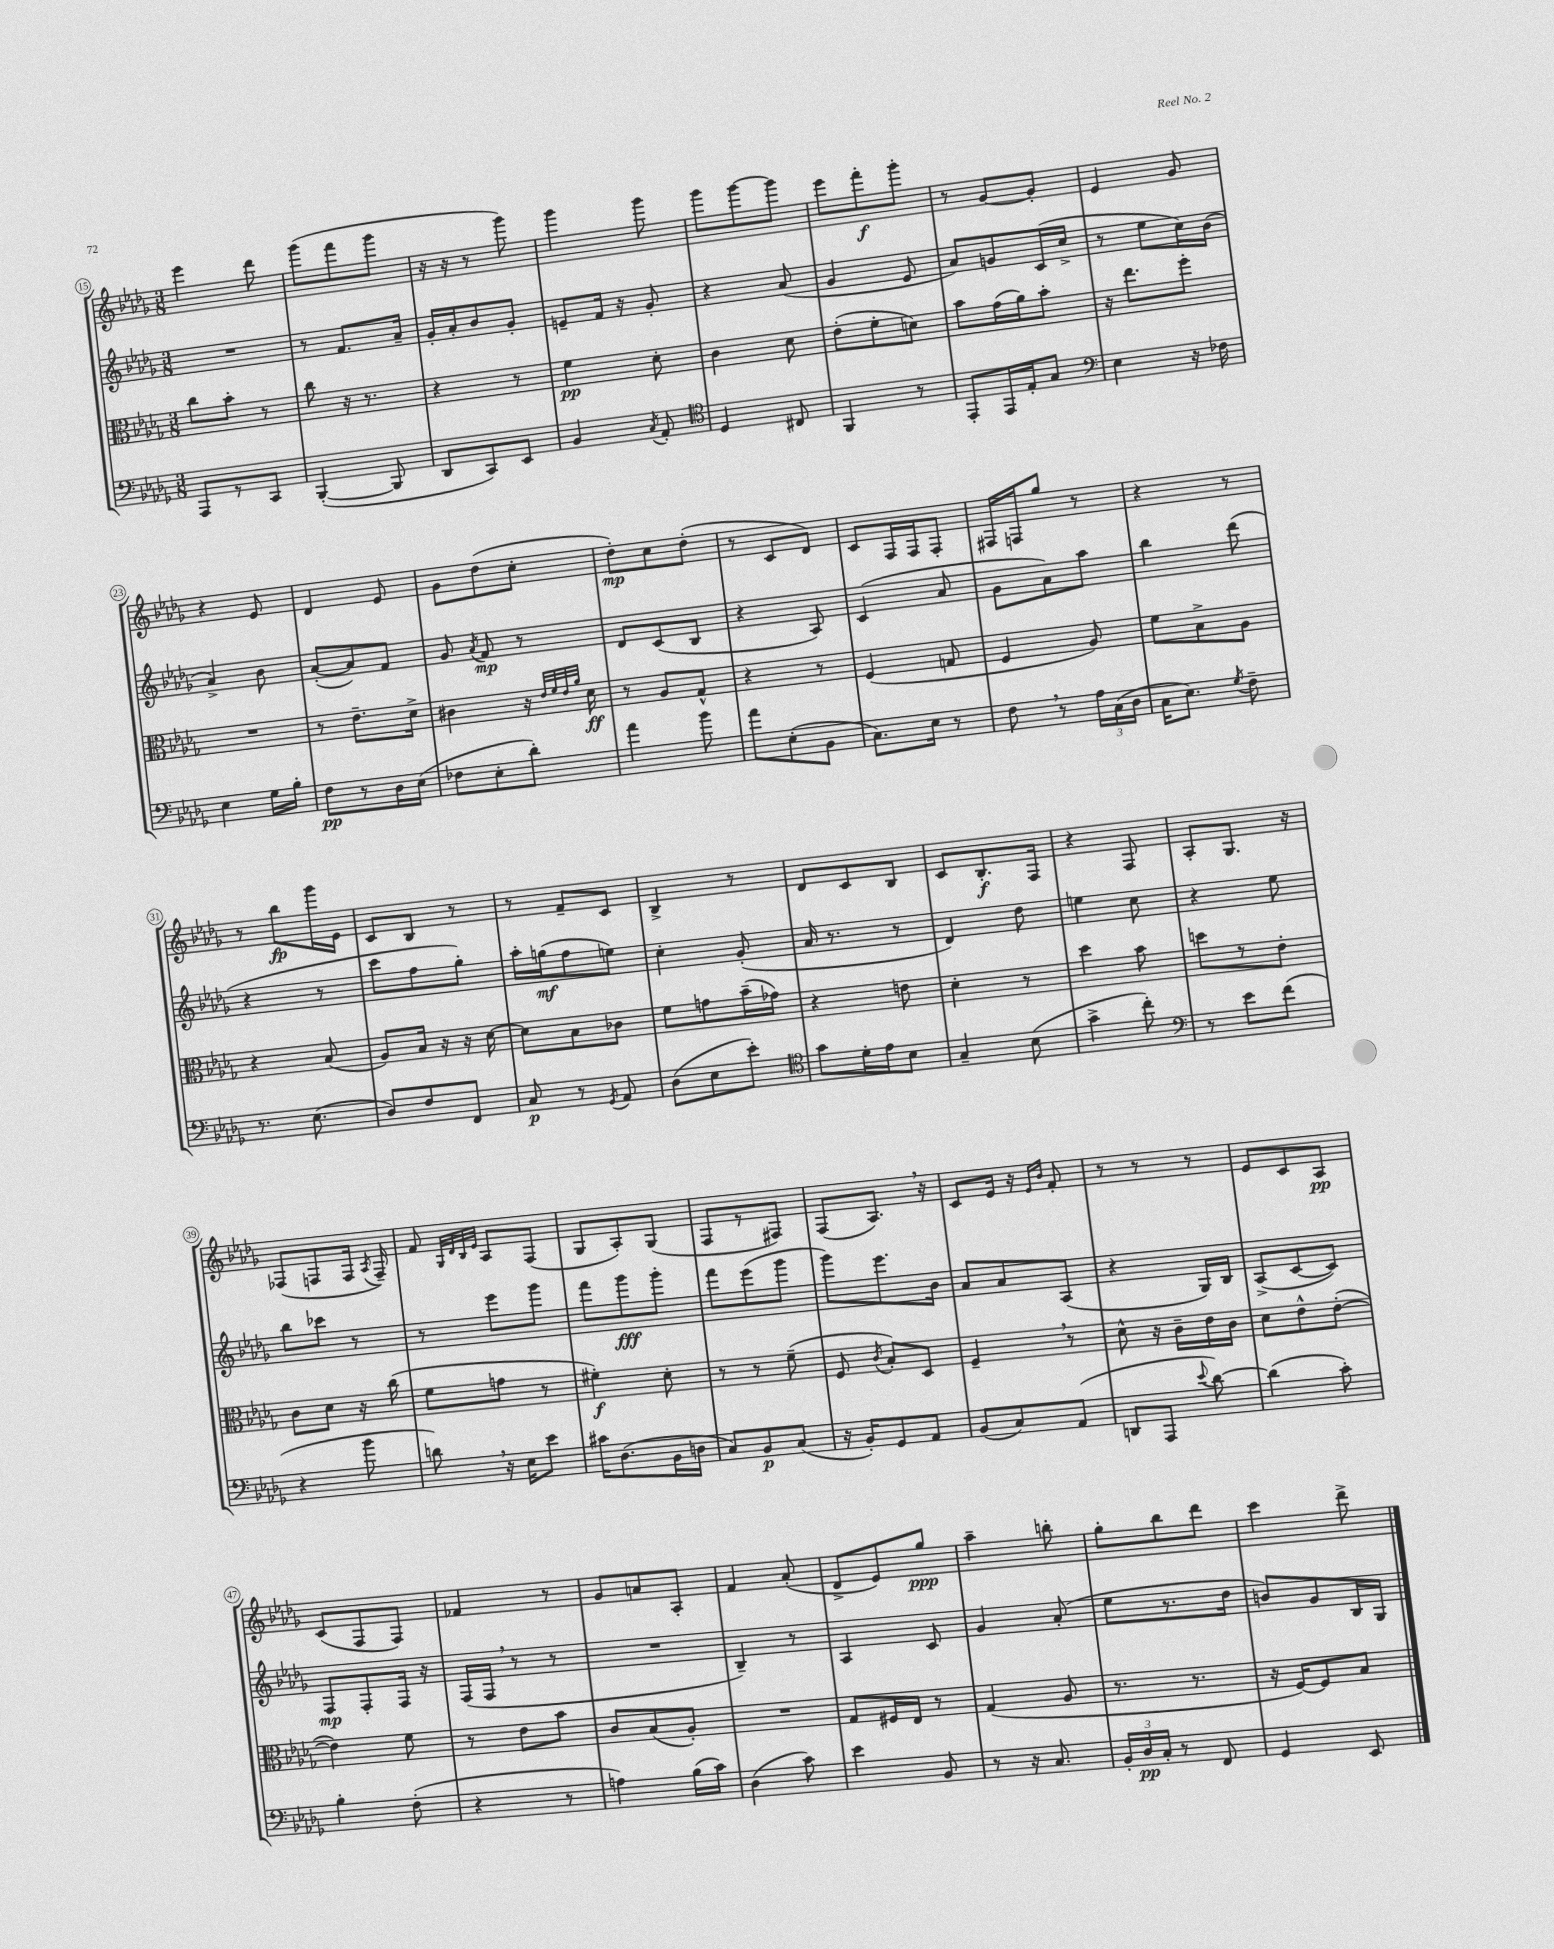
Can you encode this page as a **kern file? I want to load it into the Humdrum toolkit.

**kern	**dynam	**kern	**dynam	**kern	**dynam	**kern	**dynam
*part4	*part4	*part3	*part3	*part2	*part2	*part1	*part1
*staff4	*staff4	*staff3	*staff3	*staff2	*staff2	*staff1	*staff1
*clefF4	*	*clefC3	*	*clefG2	*	*clefG2	*
*k[b-e-a-d-g-]	*	*k[b-e-a-d-g-]	*	*k[b-e-a-d-g-]	*	*k[b-e-a-d-g-]	*
*M3/8	*	*M3/8	*	*M3/8	*	*M3/8	*
=15	=15	=15	=15	=15	=15	=15	=15
8AAA-/L	.	8cc\L	.	4.r	.	4eee-\	.
8r	.	8b-'\J	.	.	.	.	.
8CC/J	.	8r	.	.	.	8ddd-\	.
=16	=16	=16	=16	=16	=16	=16	=16
([4BBB-'/	.	8cc\	.	8r	.	(8ggg-\L	.
.	.	16r	.	8.f/L	.	8fff\	.
.	.	8.r	.	.	.	.	.
8BBB-/]	.	.	.	.	.	8ggg-\J	.
.	.	.	.	16a-~/Jk	.	.	.
=17	=17	=17	=17	=17	=17	=17	=17
8DD-/L	.	4r	.	16g-'/LL	.	16r	.
.	.	.	.	16a-'/J	.	16r	.
8CC/)	.	.	.	8b-/	.	8r	.
8EE-/J	.	8r	.	8g-'/J	.	8ggg-\)	.
=18	=18	=18	=18	=18	=18	=18	=18
4BB-/	.	4f\	pp	8en~/L	.	4ggg-\	.
.	.	.	.	16f/Jk	.	.	.
.	.	.	.	16r	.	.	.
8qC/	.	.	.	.	.	.	.
8AA-'/	.	8d-'\	.	8g-'/	.	8ggg-\	.
=19	=19	=19	=19	=19	=19	=19	=19
*clefC4	*	*	*	*	*	*	*
4D-/	.	4c\	.	4r	.	8ggg-\L	.
.	.	.	.	.	.	[8ggg-\	.
8C#X/	.	8d-\	.	(8a-/	.	8ggg-\J]	.
=20	=20	=20	=20	=20	=20	=20	=20
4FF/	.	(8e-'\L	.	4g-/	.	8eee-\L	.
.	.	8f'\	.	.	.	8fff'\	f
8r	.	8dn\J)	.	8e-/	.	8ggg-'\J	.
=21	=21	=21	=21	=21	=21	=21	=21
8EE-'/L	.	8b-\L	.	8a-/L)	.	8r	.
16EE-/L	.	(16g-\L	.	8gn/	.	[8g-/L	.
16E-'/J	.	16a-\J)	.	.	.	.	.
8G-/J	.	8b-'\J	.	(16c/L	.	8g-'/J]	.
.	.	.	.	16cc^/JJ	.	.	.
=22	=22	=22	=22	=22	=22	=22	=22
*clefF4	*	*	*	*	*	*	*
4E-\	.	16r	.	8r	.	4e-/	.
.	.	8.ee-\L	.	.	.	.	.
.	.	.	.	8ee-\L	.	.	.
16r	.	8ff'\J	.	16cc\L)	.	8g-/	.
16F-X\	.	.	.	(16b-\JJ	.	.	.
!!LO:LB:g=z
=23	=23	=23	=23	=23	=23	=23	=23
4E-\	.	4.r	.	4a-^/)	.	4r	.
16G-\LL	.	.	.	8b-\	.	8e-/	.
16B-'\JJ	.	.	.	.	.	.	.
=24	=24	=24	=24	=24	=24	=24	=24
8F\L	pp	8r	.	([8a-'/L	.	4d-/	.
8r	.	8.e-~\L	.	8a-/])	.	.	.
16D-\L	.	.	.	8f/J	.	8e-/	.
(16E-\JJ	.	16d-^\Jk	.	.	.	.	.
=25	=25	=25	=25	=25	=25	=25	=25
8F-X\L	.	4c#X\	.	8g-/	.	8g-\L	.
.	.	.	.	8qa-/	.	.	.
8E-'\	.	.	.	8f/	mp	(8dd-\	.
8d-'\J)	.	16r	.	8r	.	8cc'\J	.
.	.	32qqe-/LLL	.	.	.	.	.
.	.	32qqf/	.	.	.	.	.
.	.	32qqe-/	.	.	.	.	.
.	.	32qqa-/JJJ	.	.	.	.	.
.	.	16d-\	ff	.	.	.	.
=26	=26	=26	=26	=26	=26	=26	=26
4a-\	.	8r	.	8d-/L	.	8dd-'\L)	mp
.	.	8A-/L	.	(8c/	.	8cc\	.
8b-\	.	8G-^^/J	.	8B-/J	.	(8dd-'\J	.
=27	=27	=27	=27	=27	=27	=27	=27
8a-\L	.	4r	.	4r	.	8r	.
(8E-'\	.	.	.	.	.	8c/L	.
8BB-\J	.	8r	.	8A-/)	.	8d-/J)	.
=28	=28	=28	=28	=28	=28	=28	=28
8.C\L)	.	(4F/	.	(4c/	.	8c/L	.
.	.	.	.	.	.	16F/L	.
16E-\Jk	.	.	.	.	.	16F/J	.
8r	.	8Gn/	.	8a-/	.	8F'/J	.
=29	=29	=29	=29	=29	=29	=29	=29
8F,\	.	4F/	.	8g-\L	.	16F#X/LL	.
.	.	.	.	.	.	16Fn/J	.
8r	.	.	.	8a-\)	.	8gg-/J	.
24A-\LL	.	8A-/)	.	8aa-\J	.	8r	.
(24C\	.	.	.	.	.	.	.
24D-\JJ	.	.	.	.	.	.	.
=30	=30	=30	=30	=30	=30	=30	=30
16C\KL	.	8f\L	.	4bb-\	.	4r	.
8.E-\J)	.	.	.	.	.	.	.
.	.	8B-^\	.	.	.	.	.
8qG-/	.	.	.	.	.	.	.
8F~\	.	8A-\J	.	(8ddd-\	.	8r	.
!!LO:LB:g=z
=31	=31	=31	=31	=31	=31	=31	=31
8.r	.	4r	.	4r	.	8r	.
.	.	.	.	.	.	8bb-\L	fp
(8.E-\	.	.	.	.	.	.	.
.	.	(8B-/	.	8r	.	16ggg-\L	.
.	.	.	.	.	.	16e-\JJ	.
=32	=32	=32	=32	=32	=32	=32	=32
8D-/L)	.	8A-/L)	.	8ccc\L	.	8c/L	.
8F/	.	16B-/Jk	.	8ff\	.	8B-/J	.
.	.	16r	.	.	.	.	.
8FF/J	.	16r	.	8gg-'\J)	.	8r	.
.	.	[16d-\	.	.	.	.	.
=33	=33	=33	=33	=33	=33	=33	=33
8C/	p	8d-\L]	.	16aa-'\LL	.	8r	.
.	.	.	.	(16ggn\J	mf	.	.
8r	.	8B-\	.	8ff\	.	8f~/L	.
8qGG-/	.	.	.	.	.	.	.
8AA-/	.	8c-X\J	.	8een\J)	.	8c/J	.
=34	=34	=34	=34	=34	=34	=34	=34
(8D-\L	.	8f\L	.	4cc'\	.	4B-^/	.
8E-\	.	8gn\	.	.	.	.	.
8e-'\J)	.	(16b-~\L	.	(8g-'/	.	8r	.
.	.	16g-X\JJ)	.	.	.	.	.
=35	=35	=35	=35	=35	=35	=35	=35
*clefC4	*	*	*	*	*	*	*
8g-\L	.	4r	.	16a-/	.	8d-/L	.
.	.	.	.	8.r	.	.	.
16d-'\L	.	.	.	.	.	8c/	.
16e-\J	.	.	.	.	.	.	.
8B-\J	.	8en\	.	8r	.	8B-/J	.
=36	=36	=36	=36	=36	=36	=36	=36
4G-~/	.	4d-'\	.	4d-/)	.	8c/L	.
.	.	.	.	.	.	8.B-'/	f
(8B-\	.	8r	.	8dd-\	.	.	.
.	.	.	.	.	.	16F/Jk	.
=37	=37	=37	=37	=37	=37	=37	=37
4g-^\	.	4dd-\	.	4een\	.	4r	.
8cc'\)	.	8b-\	.	8cc\	.	8F/	.
=38	=38	=38	=38	=38	=38	=38	=38
*clefF4	*	*	*	*	*	*	*
8r	.	8ddn\L	.	4r	.	8A-'/L	.
8e-\L	.	8r	.	.	.	8.G-/J	.
(8f\J	.	8e-'\J	.	8ee-\	.	.	.
.	.	.	.	.	.	16r	.
!!LO:LB:g=z
=39	=39	=39	=39	=39	=39	=39	=39
4r	.	8c\L	.	8bb-\L	.	(8F-X/L	.
.	.	8d-\J	.	8ccc-X\J	.	8Fn/	.
8b-\	.	16r	.	8r	.	16F/Jk	.
.	.	.	.	.	.	8qA-/	.
.	.	(16cc\	.	.	.	16F~/)	.
=40	=40	=40	=40	=40	=40	=40	=40
8dn,\)	.	8f\L	.	8r	.	8f/	.
.	.	.	.	.	.	32qqG-/LLL	.
.	.	.	.	.	.	32qqd-/	.
.	.	.	.	.	.	32qqB-/	.
.	.	.	.	.	.	32qqe-/JJJ	.
16r	.	8gn\J	.	8eee-\L	.	8A-/L	.
16E-\KL	.	.	.	.	.	.	.
8e-\J	.	8r	.	8ggg-\J	.	(8F/J	.
=41	=41	=41	=41	=41	=41	=41	=41
16c#X\KL	.	4f#X'\)	f	8fff\L	.	8G-/L	.
(8.D-\	.	.	.	.	.	.	.
.	.	.	.	8ggg-\	fff	8A-'/)	.
16BB-\L	.	8d-'\	.	8ggg-'\J	.	(8G-/J	.
16Dn\JJ	.	.	.	.	.	.	.
=42	=42	=42	=42	=42	=42	=42	=42
8C/L)	.	8r	.	8fff\L	.	8F/L	.
8BB-/	p	8r	.	(8eee-\	.	8r	.
(8C/J	.	(8f~\	.	8ggg-\J	.	8F#X/J)	.
=43	=43	=43	=43	=43	=43	=43	=43
16r	.	8F/	.	8ggg-\L)	.	(8F/L	.
16BB-'/KL)	.	.	.	.	.	.	.
.	.	8qc/	.	.	.	.	.
8GG-/	.	8B-'/L)	.	8.eee-\	.	8.A-,/J)	.
8AA-/J	.	8D-/J	.	.	.	.	.
.	.	.	.	16b-\Jk	.	16r	.
=44	=44	=44	=44	=44	=44	=44	=44
(8BB-/L	.	4F~,/	.	8a-/L	.	8c/L	.
8C/)	.	.	.	8a-/	.	16e-/Jk	.
.	.	.	.	.	.	16r	.
.	.	.	.	.	.	16qqe-/LL	.
.	.	.	.	.	.	16qqb-/JJ	.
(8AA-/J	.	8r	.	(8A-/J	.	8f'/	.
=45	=45	=45	=45	=45	=45	=45	=45
8DDn/L	.	8d-^^\	.	4r	.	8r	.
8AAA-/J	.	16r	.	.	.	8r	.
.	.	16c~\LL	.	.	.	.	.
8qqe-/	.	.	.	.	.	.	.
[8d-\)	.	16e-\	.	16G-/LL)	.	8r	.
.	.	16c\JJ	.	16B-/JJ	.	.	.
=46	=46	=46	=46	=46	=46	=46	=46
(4d-\]	.	8d-\L	.	(8A-^/L	.	8e-/L	.
.	.	8e-^^\	.	[8c/	.	8c/	.
8c'\)	.	([8e-'\J	.	8c/J])	.	8A-/J	pp
!!LO:LB:g=z
=47	=47	=47	=47	=47	=47	=47	=47
4B-'\	.	4e-\])	.	8F/L	mp	(8c/L	.
.	.	.	.	8F'/	.	8F/	.
(8F'\	.	8f\	.	16F/Jk	.	8F/J)	.
.	.	.	.	16r	.	.	.
=48	=48	=48	=48	=48	=48	=48	=48
4r	.	8r	.	(16F/LL	.	4f-X/	.
.	.	.	.	16F,/JJ	.	.	.
.	.	8e-\L	.	8r	.	.	.
8r	.	8b-\J	.	8r	.	8r	.
=49	=49	=49	=49	=49	=49	=49	=49
4An\)	.	8c/L	.	4.r	.	8g-/L	.
.	.	(8B-/	.	.	.	8an/	.
(16B-\LL	.	8A-'/J)	.	.	.	8A-'/J	.
16c\JJ)	.	.	.	.	.	.	.
=50	=50	=50	=50	=50	=50	=50	=50
(4D-\	.	4.r	.	4B-~/)	.	4f/	.
8c\)	.	.	.	8r	.	(8a-'/	.
=51	=51	=51	=51	=51	=51	=51	=51
4e-\	.	8G-/L	.	4A-/	.	8d-^/L	.
.	.	16F#X/L	.	.	.	8e-/)	.
.	.	16E-/JJ	.	.	.	.	.
8BB-/	.	8r	.	8c/	.	8gg-/J	ppp
=52	=52	=52	=52	=52	=52	=52	=52
8r	.	(4G-/	.	4g-/	.	4aa-~\	.
16r	.	.	.	.	.	.	.
8.C/	.	.	.	.	.	.	.
.	.	8A-/	.	(8a-'/	.	8bbn'\	.
=53	=53	=53	=53	=53	=53	=53	=53
24BB-'/LL	.	8.r	.	8ee-\L	.	8gg-'\L	.
24D-/	pp	.	.	.	.	.	.
24C'/JJ	.	.	.	.	.	.	.
8r	.	.	.	8.r	.	8bb-\	.
.	.	8.r	.	.	.	.	.
8FF/	.	.	.	.	.	8ddd-\J	.
.	.	.	.	16dd-\Jk	.	.	.
=54	=54	=54	=54	=54	=54	=54	=54
4GG-/	.	16r	.	8bn/L)	.	4ccc\	.
.	.	[16F/KL)	.	.	.	.	.
.	.	8F/]	.	8g-/	.	.	.
8EE-/	.	8B-/J	.	16B-/L	.	8ddd-^\	.
.	.	.	.	16G-/JJ	.	.	.
==	==	==	==	==	==	==	==
*-	*-	*-	*-	*-	*-	*-	*-
